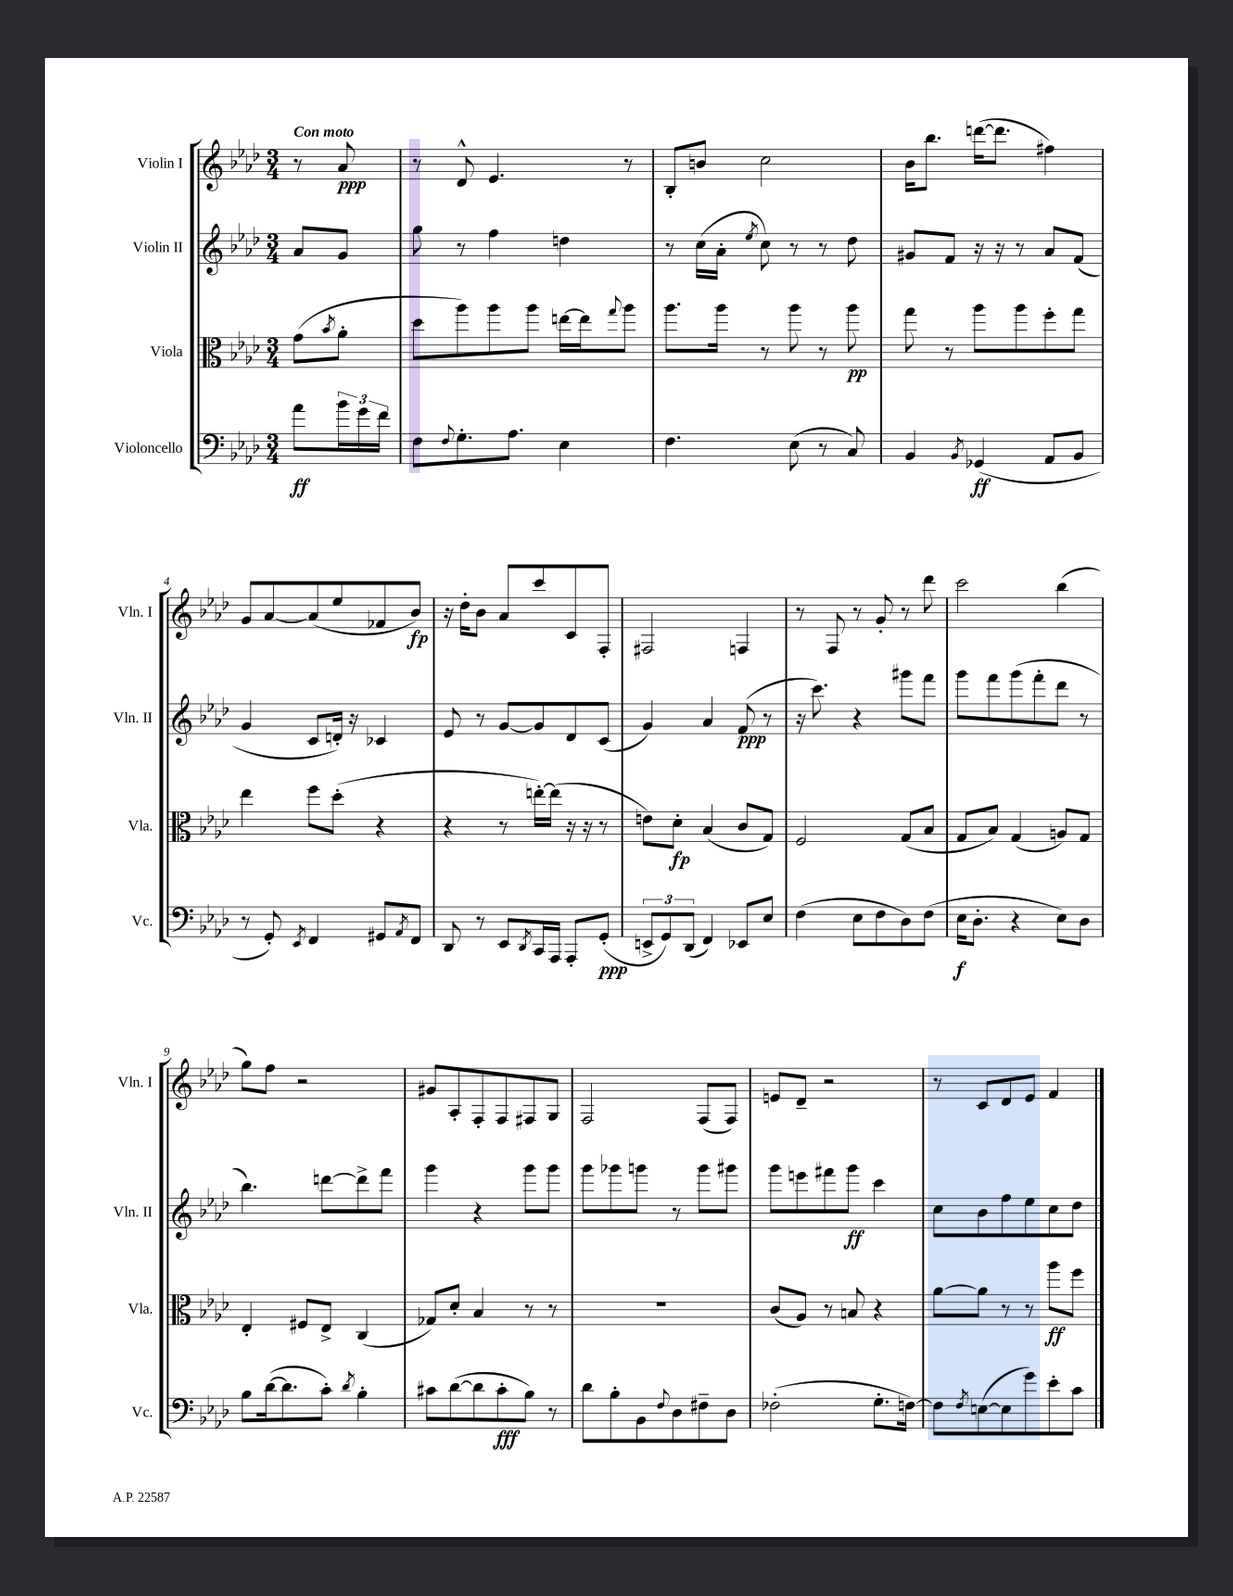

**kern	**kern	**kern	**kern
*staff4	*staff3	*staff2	*staff1
*clefF4	*clefC3	*clefG2	*clefG2
*k[b-e-a-d-]	*k[b-e-a-d-]	*k[b-e-a-d-]	*k[b-e-a-d-]
*M3/4	*M3/4	*M3/4	*M3/4
8a-	(8g	8a-	8r
.	8qb-	.	.
24b-	8a-'	8g	8a-
24g	.	.	.
24f	.	.	.
=	=	=	=
8F	8dd-	8gg	8r
8qqF	.	.	.
8.G'	8aa-)	8r	8d-^^
.	8aa-	4ff	4.e-
8.A-	.	.	.
.	8aa-	.	.
4E-	[16ee	4dd	.
.	16ee]	.	.
.	8qqgg	.	.
.	8aa-	.	8r
=	=	=	=
4.F	8.aa-	8r	8B-'
.	.	(16cc	8b
.	16aa-	16a-'	.
.	.	8qee-	.
.	8r	8cc)	2cc
(8E-	8aa-	8r	.
8r	8r	8r	.
8C)	8aa-	8dd-	.
=	=	=	=
4BB-	8gg	8g#	16b-
.	.	.	8.bb-
.	8r	8f	.
8qBB-	.	.	.
(4GG-	8aa-	16r	([16ddd
.	.	16r	8.ddd]
.	8aa-	8r	.
8AA-	8ff'	8a-	4ff#)
8BB-	8gg	(8f	.
=	=	=	=
8r	4ee-	4g	8g
8GG')	.	.	[8a-
8qEE-	.	.	.
4FF	8ff	8c	(8a-]
.	(8dd-'	16d')	8ee-
.	.	16r	.
8GG#	4r	4c-	8f-
8qAA-	.	.	.
8FF	.	.	8b-)
=	=	=	=
8DD-	4r	8e-	16r
.	.	.	16dd-'
8r	.	8r	8b-
8EE-	8r	[8g	8a-
8qDD-	.	.	.
16CC	[16ee')	8g]	8ccc
16AAA-	(16ee]	.	.
8AAA-'	16r	8d-	8c
.	16r	.	.
(8GG'	8r	(8c	8F'
=	=	=	=
12EE^	8e)	4g)	2F#
12GG)	.	.	.
.	8d-'	.	.
(12DD-	.	.	.
4FF)	(4B-	4a-	.
8EE-	8c	(8f	4F
8E-	8G)	8r	.
=	=	=	=
(4F	2F	16r	8r
.	.	8.ccc)	.
.	.	.	8F
8E-	.	4r	8r
8F	.	.	8g'
8D-)	(8G	8ggg#	8r
(8F	8B-	8fff	8ddd-
=	=	=	=
16E-	8G	8ggg	2ccc
8.D-'	.	.	.
.	8B-)	8fff	.
4r	(4G	(8ggg	.
.	.	8fff'	.
8E-)	8A)	8ddd-	(4bb-
8D-	8G	8r	.
=	=	=	=
8B-	4E-'	4.bb-)	8gg)
([16d-	.	.	8ff
8.d-]	.	.	.
.	8F#	.	2r
8c')	8E-^	[8ddd	.
8qd-	.	.	.
4B-'	(4C	8ddd^]	.
.	.	8fff	.
=	=	=	=
8c#	8G-)	4ggg	8g#
([8d-	8d-'	.	8A-'
8d-]	4B-	4r	8F'
8c#'	.	.	8F
8B-)	8r	8ggg	8F#
8r	8r	8ggg	8G
=	=	=	=
8d-	2.r	8ggg	2F
8B-'	.	8ggg-	.
8BB-	.	8ggg	.
8qqF	.	.	.
8D-	.	8r	.
8F#~	.	8ggg	(8F
8D-	.	8ggg#	8F)
=	=	=	=
(2F-'	(8c	8ggg	8e
.	8A-)	8eee	8d-~
.	8r	8fff#	2r
.	8B	8ggg	.
8.G'	4r	4ccc	.
[16F)	.	.	.
=	=	=	=
8F]	[8a-	8cc	8r
8qF	.	.	.
([8E	8a-]	8b-	8c
8E]	8r	8ff	8d-
8g)	8r	8ee-	8e-
8e-'	8aa-	8cc	4f
8c	8ff	8dd-	.
==	==	==	==
*-	*-	*-	*-
